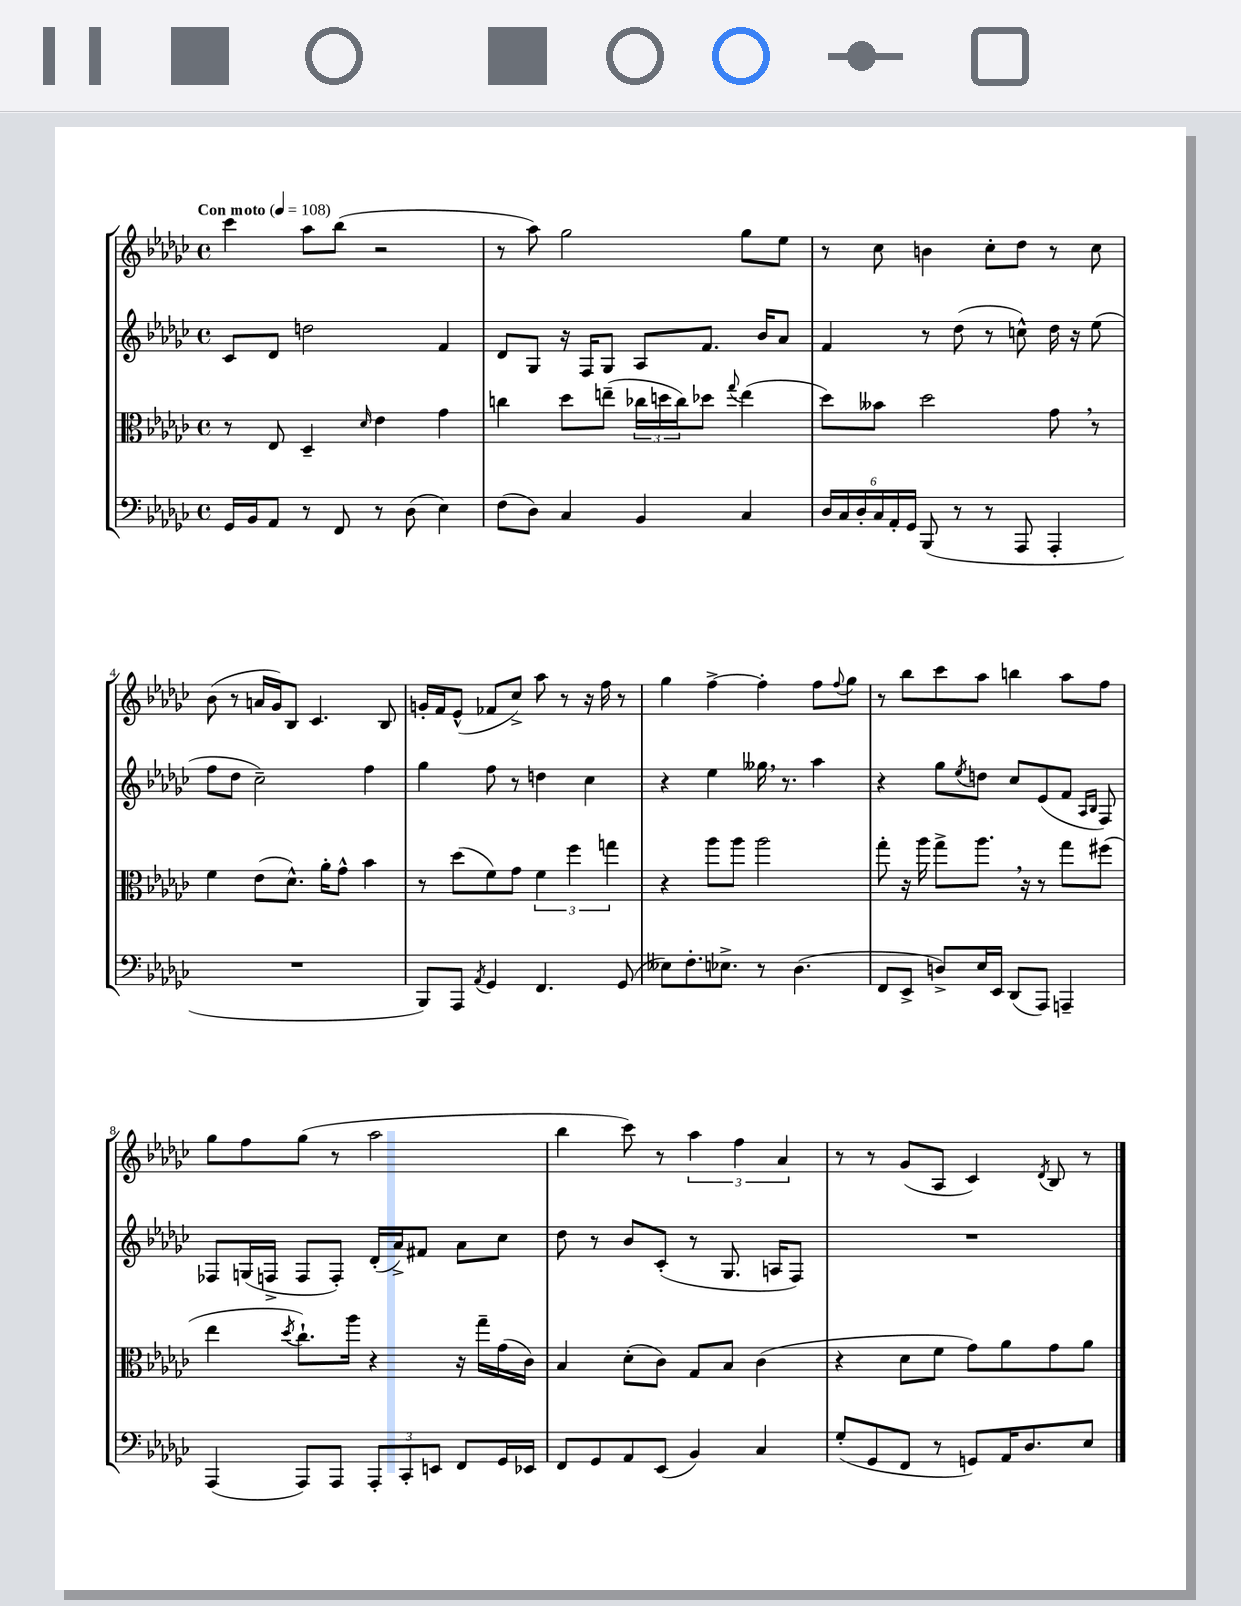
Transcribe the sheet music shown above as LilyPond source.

<<
\new StaffGroup <<
\new Staff = "s0" {
    \clef treble \key ges \major \defaultTimeSignature \time 4/4 \tempo "Con moto" 4 = 108
    ces'''4 aes''8 bes''8( r2 |
    r8 aes''8) ges''2 ges''8 ees''8 |
    r8 ces''8 b'4 ces''8-. des''8 r8 ces''8 |
    bes'8( r8 a'16 ges'16) bes8 ces'4. bes8 |
    g'16-. f'16 ees'8-^( fes'8 ces''8->) aes''8 r8 r16 f''16 r8 |
    ges''4 f''4~-> f''4-. f''8 \appoggiatura { f''8 } ges''8 |
    r8 bes''8 ces'''8 aes''8 b''4 aes''8 f''8 |
    ges''8 f''8 ges''8( r8 aes''2 |
    bes''4 ces'''8) r8 \tuplet 3/2 { aes''4 f''4 aes'4 } |
    r8 r8 ges'8( aes8 ces'4) \acciaccatura { des'8 } bes8 r8 \bar "|." |
}
\new Staff = "s1" {
    \clef treble \key ges \major \defaultTimeSignature \time 4/4
    ces'8 des'8 d''2 f'4 |
    des'8 ges8 r16 f16 ges8 aes8 f'8. bes'16 aes'8 |
    f'4 r8 des''8( r8 c''8-^) des''16 r16 ees''8( |
    f''8 des''8 ces''2--) f''4 |
    ges''4 f''8 r8 d''4 ces''4 |
    r4 ees''4 geses''16 \breathe r8. aes''4 |
    r4 ges''8 \acciaccatura { ees''8 } d''8 ces''8 ees'8( f'8 \grace { aes16 bes16 } f8) |
    fes8 g16( f16-> f8 f8-.) des'16-.( aes'16->) fis'8 aes'8 ces''8 |
    des''8 r8 bes'8 ces'8-.( r8 ges8. a16 f8) |
    R1 \bar "|." |
}
\new Staff = "s2" {
    \clef alto \key ges \major \defaultTimeSignature \time 4/4
    r8 ees8 des4-- \grace { des'16 } ees'4 ges'4 |
    c''4 des''8 e''8--( \tuplet 3/2 { ces''16 d''16 ces''16) } des''8 \appoggiatura { ges''8 } e''4( |
    des''8) beses'8 des''2 ges'8 \breathe r8 |
    f'4 ees'8( des'8.-^) aes'16-. ges'8-^ bes'4 |
    r8 des''8( f'8) ges'8 \tuplet 3/2 { f'4 f''4 g''4 } |
    r4 aes''8 aes''8 aes''2 |
    ges''8-. r16 aes''16 ges''8-> aes''8. \breathe r16 r8 ges''8 fis''8( |
    ees''4 \acciaccatura { des''8 } ces''8.-!) aes''16 r4 r16 ges''16-- ges'16( ces'16) |
    bes4 des'8-.( ces'8) ges8 bes8 ces'4( |
    r4 des'8 f'8 ges'8) aes'8 ges'8 aes'8 \bar "|." |
}
\new Staff = "s3" {
    \clef bass \key ges \major \defaultTimeSignature \time 4/4
    ges,16 bes,16 aes,8 r8 f,8 r8 des8( ees4) |
    f8( des8) ces4 bes,4 ces4 |
    \tuplet 6/4 { des16 ces16 des16-. ces16 aes,16-. ges,16 } bes,,8( r8 r8 aes,,8 aes,,4-. |
    R1 |
    bes,,8) aes,,8 \acciaccatura { aes,8 } ges,4 f,4. ges,8( |
    eeses8) f8.-. ees8.-> r8 des4.( |
    f,8 ees,8-> d8->) ees16 ees,16 des,8( aes,,8) a,,4-- |
    aes,,4( aes,,8) aes,,8 \tuplet 3/2 { aes,,8-. ces,8-. e,8 } f,8 ges,16 ees,16 |
    f,8 ges,8 aes,8 ees,8( bes,4) ces4 |
    ges8-.( ges,8 f,8 r8 g,8) aes,16 des8. ees8 \bar "|." |
}
>>
>>
